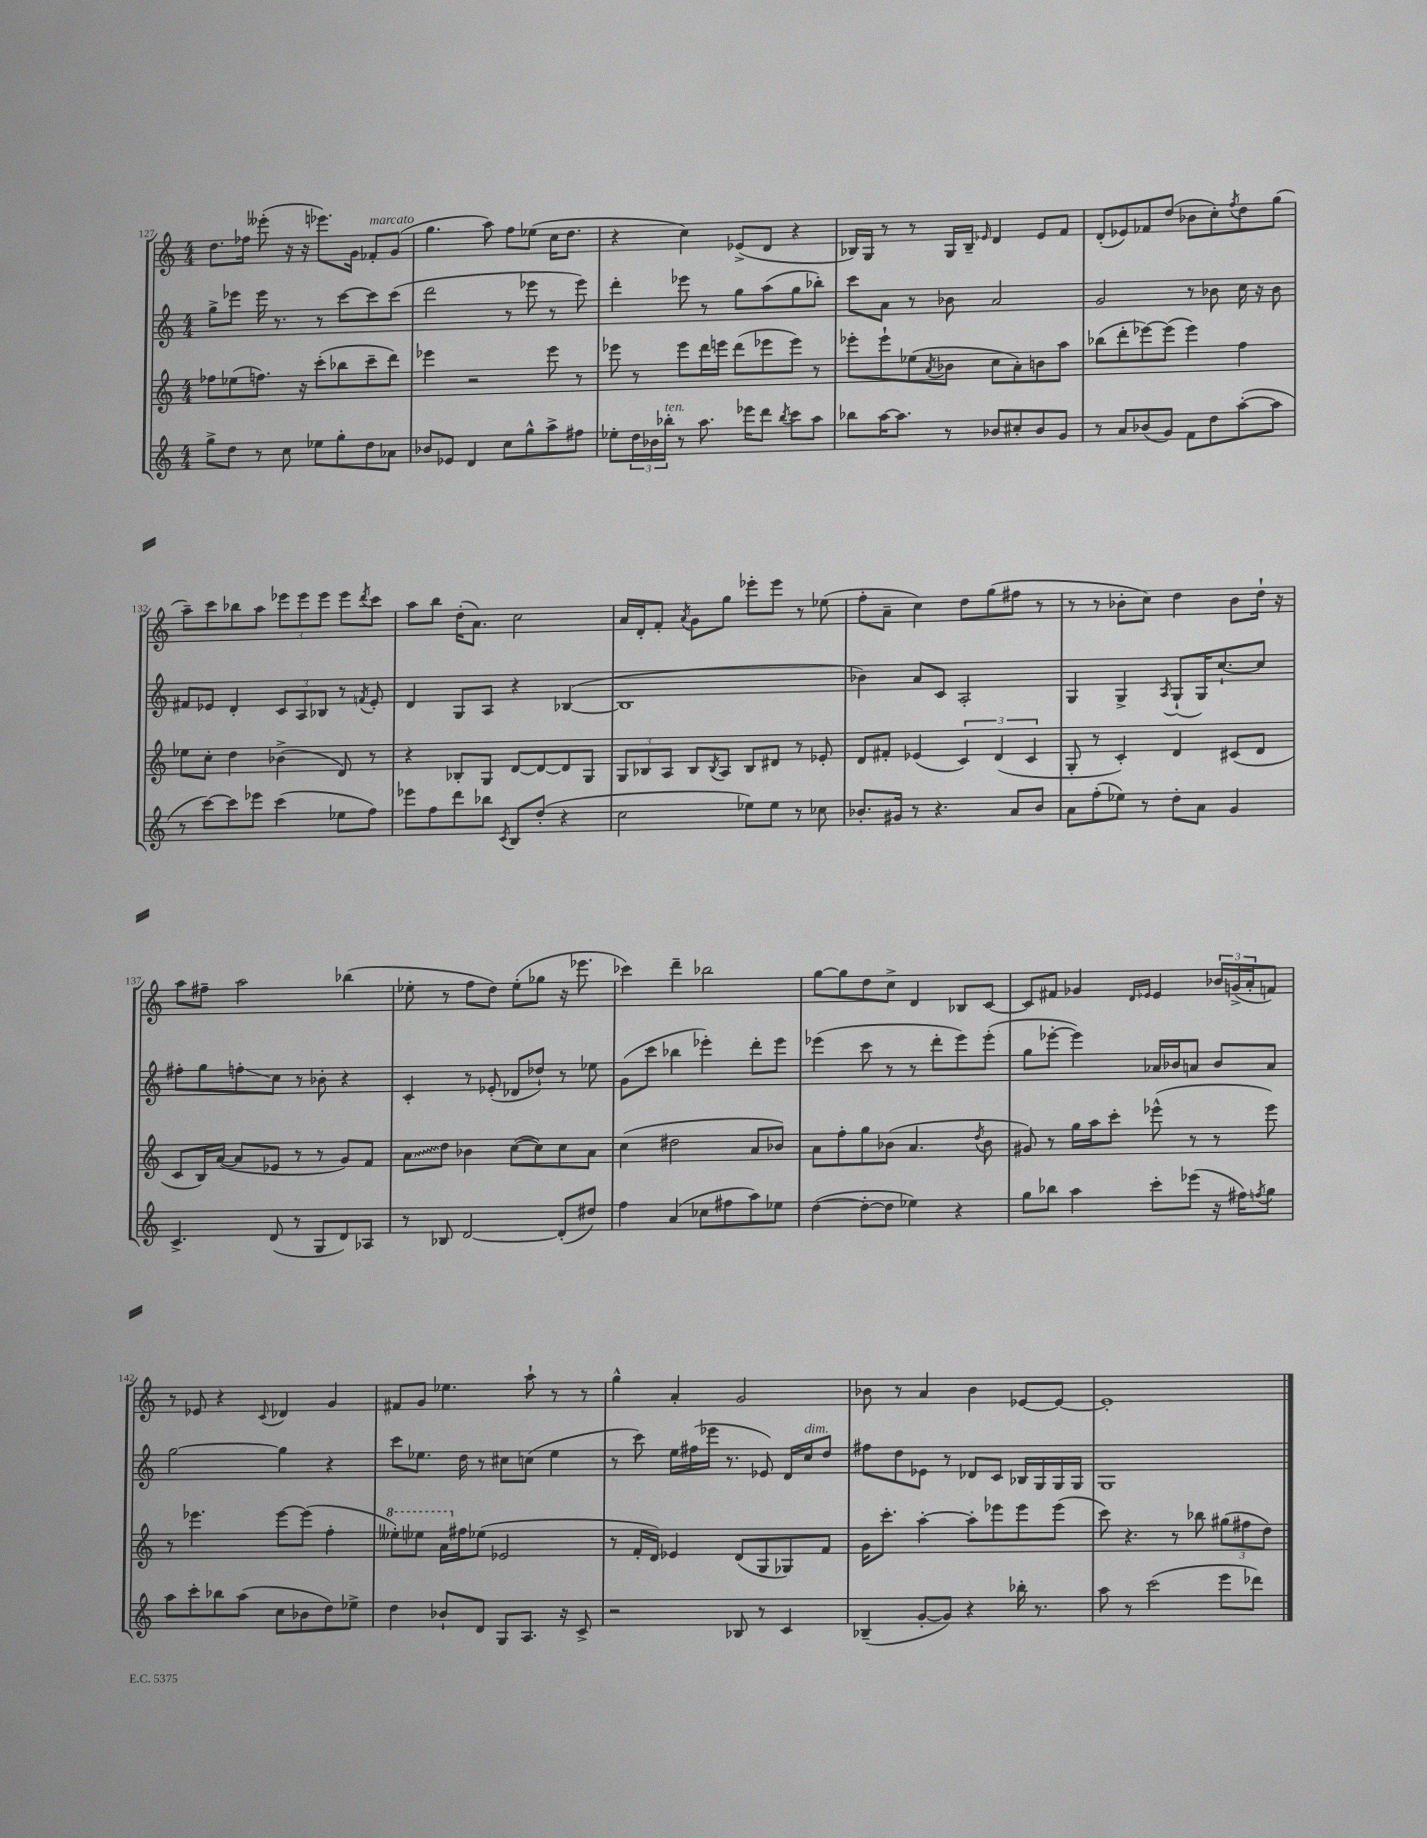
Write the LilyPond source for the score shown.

<<
\new StaffGroup <<
\new Staff = "s0" {
    \clef treble \key c \major \numericTimeSignature \time 4/4
    d''8. fes''16 eeses'''8-.( r16 r16 ees'''8.) g'16 fes'8-.^\markup { \italic "marcato" } g'8( |
    g''4. a''8) f''8 ees''8( c''16 d''8. |
    r4 c''4) ees'8->( d'8 r4 |
    bes16) g16 r8 r8 g16 bes16-- \grace { ees'16 } d'4 ees'8 f'8 |
    d'8-.( ees'8) fes'8 d''8( bes'8 c''8-.) \acciaccatura { f''8 } d''8 g''8( |
    a''8--) c'''8 bes''8 a''8 \tuplet 3/2 { ees'''8 ees'''8 ees'''8 } ees'''8 \acciaccatura { d'''8 } c'''8 |
    a''8 b''8 d''16-.( a'8.) c''2 |
    a'16 d'16-. f'8-. \acciaccatura { a'8 } g'8 g''8 ees'''8-. ees'''8 r8 ees''8( |
    f''8-. a'8-- c''4) d''8 g''8( fis''8 r8 |
    r8 r8 bes'8-. c''8) d''4 bes'8 d''16-! r16 |
    a''8 fis''8-- a''2 bes''4( |
    ees''8-. r8 f''8 d''8) ees''8-.( ges''8 r16 ees'''8. |
    ces'''4) d'''4-- bes''2 |
    g''8~ g''8 d''8 c''8-> d'4 bes8 c'8~ |
    c'8 fis'8 ges'4 \grace { d'16 ees'16 } ees'4 \tuplet 3/2 { bes'16 g'16->( a'16-. } f'8) |
    r8 ees'8 r4 \appoggiatura { c'8 } des'4 g'4 |
    fis'8 g'8 ees''4. a''8-! r8 r8 |
    g''4-^ a'4-. g'2 |
    bes'8 r8 a'4 bes'4 ees'8~ ees'8~ |
    ees'1-. \bar "|." |
}
\new Staff = "s1" {
    \clef treble \key c \major \numericTimeSignature \time 4/4
    g''8-> ees'''8 ees'''16 r8. r8 c'''8~ c'''8 c'''8( |
    d'''2 r8 ees'''8 r8 ees'''8) |
    d'''4-. ees'''8 r8 g''8 a''8( g''8 bes''8-.) |
    c'''8 a'8 r8 bes'8 a'2 |
    g'2 r8 bes'8 c''16 r16 bes'8 |
    fis'8 ees'8 d'4-. \tuplet 3/2 { c'8 a8 bes8 } r8 \acciaccatura { f'8 } ees'8-. |
    d'4 g8 a8 r4 bes4~( |
    bes1 |
    bes'4) a'8 c'8 a2-. |
    g4 g4-> \acciaccatura { a8 } g8-!( g16) c''8.~-! c''8 |
    fis''8-. g''8 f''8-.\glissando c''8 r8 bes'8-. r4 |
    c'4-. r8 ees'8-.( des'8 des''8-!) r8 ees''8 |
    g'8( c'''8 bes''4 ees'''4-.) d'''8-. ees'''8 |
    ees'''4( c'''8 r8 r8 d'''8-. ees'''8) ees'''8-.( |
    g''8 ees'''8~-. ees'''4) aes'16 bes'16 a'8 bes'8 a'8 |
    g''2~ g''4 r4 |
    c'''8 ees''8. d''16 r8 cis''8 c''8( ees''4 |
    r8 c'''8) e''16 fis''16( ees'''16 r8. ees'8) d'16 c''16^\markup { \italic "dim." } d''8 |
    fis''8 d''8 ees'8 r8 des'8 c'8 bes16 g16 g16 g16 |
    g1 \bar "|." |
}
\new Staff = "s2" {
    \clef treble \key c \major \numericTimeSignature \time 4/4
    fes''8 ees''8( f''8.) r16 c'''8-.( bes''8 c'''8-- d'''8) |
    ees'''4 r2 ees'''8 r8 |
    ees'''8 r8 ees'''8 d'''16 e'''16 d'''8( ees'''8 ees'''8) r8 |
    ees'''8-. ees'''8-! ees''8( \acciaccatura { a'8 } bes'8 c''8 a'8-.) b'8 a''8 |
    bes''8( d'''8-. ees'''8~) ees'''8( ees'''4) f''4 |
    ees''8 c''8-. d''4 bes'4->( d'8) r8 |
    r4 bes8-. g8 d'8~ d'8~ d'8 g8 |
    \tuplet 3/2 { g8 bes8 a8 } bes8 \acciaccatura { bes8 } a8 bes8 dis'8 r8 ees'8-. |
    d'8 fis'8-. ees'4( \tuplet 3/2 { c'4) d'4( c'4 } |
    g8-. r8 c'4-.) d'4 cis'8( d'8 |
    c'8 b16) a'16~( a'8 ees'8 r8 r8 g'8) f'8 |
    \once \override Glissando.style = #'zigzag a'8\glissando d''8 bes'4 c''8~( c''8) c''8 a'8 |
    c''4( dis''2 a'8 bes'8) |
    a'8 f''8-. g''8 bes'8( a'4. \acciaccatura { d''8 } bes'8 |
    gis'8) r8 g''16 a''16 c'''8-. ees'''8-^( r8 r8 ees'''8) |
    r8 ees'''4. ees'''8~ ees'''8( f''4-. |
    \ottava #1 eeses'''8-.) ees'''8 a''16 \ottava #0 fis''16 ees''8( ees'2 |
    r8 f'16-. d'16) ees'4 d'8( g8 ges8) f'8 |
    g'16 c'''8.-. a''4~-. a''8-. ees'''8 ees'''8 ees'''8( |
    c'''8) r4. r8 bes''8 \tuplet 3/2 { gis''8( fis''8 d''8) } \bar "|." |
}
\new Staff = "s3" {
    \clef treble \key c \major \numericTimeSignature \time 4/4
    g''8-> d''8 r8 c''8 ees''8 g''8-. d''8 aes'8 |
    bes'8 ees'8 d'4 c''8 g''8-^ a''8-> fis''8 |
    ees''8-. \tuplet 3/2 { d''16 bes'16 bes''16-.^\markup { \italic "ten." } } r8 a''8. ees'''16 d'''8 \acciaccatura { bes''8 } c'''8 a''8 |
    bes''8 a''16~ a''8. r8 bes'8 cis''8-. bes'8 g'8 |
    r8 a'8 bes'8( g'8) f'8 d''8 a''8~-.( a''8 |
    r8 c'''8~) c'''8 ees'''8 c'''4( ees''8 f''8) |
    ees'''8 f''8 d'''8 bes''8 \acciaccatura { c'8 } b8 d''8-.( r4 |
    c''2 ees''8) ees''8 r8 ces''8 |
    bes'8.-. gis'16 r8 r4. a'8 bes'8 |
    a'8 f''8-.( ees''8) r8 d''8-. a'8 g'4 |
    c'4.-> d'8( r8 g8 d'8) aes8 |
    r8 bes8 d'2~ d'8-.( dis''8) |
    f''4 a'4( ces''8 fis''8 a''8) ees''8 |
    d''4~( d''8~-. d''8 ees''4) r4 |
    g''8 bes''8 a''4 c'''8-. ees'''8( r16 fis''16) \acciaccatura { f''8 } g''8 |
    a''8 c'''8-. bes''8 a''8( c''8 bes'8 d''8) ees''8-> |
    d''4 bes'8-! d'8 g8 a8. r16 c'8-> |
    r2 bes8 r8 c'4 |
    bes4--( g'8~-. g'8) r4 bes''16-. r8. |
    a''8 r8 c'''2( e'''8 des'''8) \bar "|." |
}
>>
>>
\layout { \context { \Score currentBarNumber = #127 } }
